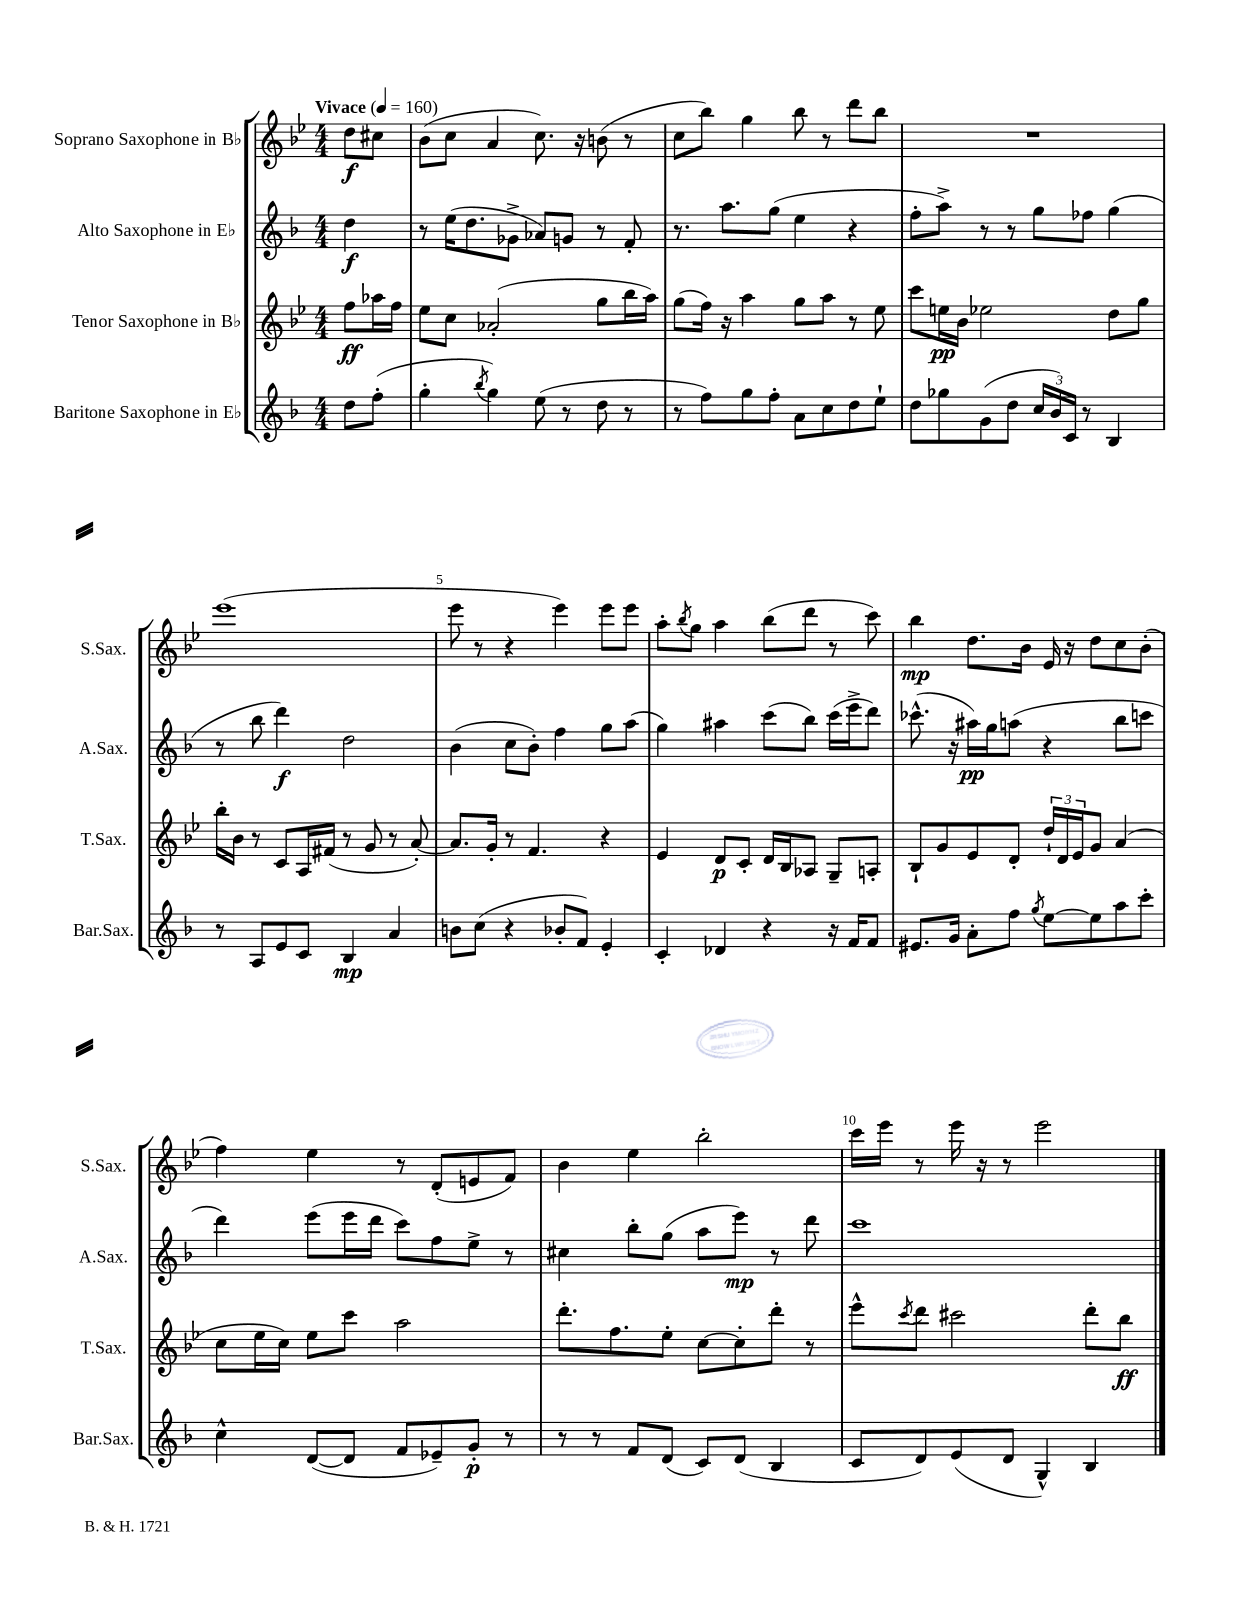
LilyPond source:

<<
\new StaffGroup <<
\new Staff = "s0" \with { instrumentName = "Soprano Saxophone in Bb" shortInstrumentName = "S.Sax." } {
    \clef treble \key bes \major \numericTimeSignature \time 4/4 \partial 4 \tempo "Vivace" 4 = 160
    d''8\f cis''8 |
    bes'8( c''8 a'4 c''8.) r16 b'8( r8 |
    c''8 bes''8) g''4 bes''8 r8 d'''8 bes''8 |
    R1 |
    ees'''1( |
    ees'''8 r8 r4 ees'''4) ees'''8 ees'''8 |
    a''8-. \acciaccatura { bes''8 } g''8 a''4 bes''8( d'''8 r8 c'''8) |
    bes''4\mp d''8. bes'16 ees'16 r16 d''8 c''8 bes'8-.( |
    f''4) ees''4 r8 d'8-.( e'8 f'8) |
    bes'4 ees''4 bes''2-. |
    c'''16 ees'''16 r8 ees'''16 r16 r8 ees'''2 \bar "|." |
}
\new Staff = "s1" \with { instrumentName = "Alto Saxophone in Eb" shortInstrumentName = "A.Sax." } {
    \clef treble \key f \major \numericTimeSignature \time 4/4 \partial 4
    d''4\f |
    r8 e''16( d''8. ges'8-> aes'8) g'8 r8 f'8-. |
    r8. a''8. g''8( e''4 r4 |
    f''8-. a''8->) r8 r8 g''8 fes''8 g''4( |
    r8 bes''8 d'''4\f) d''2 |
    bes'4( c''8 bes'8-.) f''4 g''8 a''8( |
    g''4) ais''4 c'''8( bes''8) c'''16( e'''16-> d'''8) |
    ces'''8.-^( r16 ais''16\pp) g''16 a''8( r4 bes''8 c'''8 |
    d'''4) e'''8( e'''16 d'''16 c'''8) f''8 e''8-> r8 |
    cis''4 bes''8-. g''8( a''8 e'''8\mp) r8 d'''8 |
    c'''1 \bar "|." |
}
\new Staff = "s2" \with { instrumentName = "Tenor Saxophone in Bb" shortInstrumentName = "T.Sax." } {
    \clef treble \key bes \major \numericTimeSignature \time 4/4 \partial 4
    f''8\ff aes''16 f''16 |
    ees''8 c''8 aes'2-.( g''8 bes''16 a''16) |
    g''8( f''16) r16 a''4 g''8 a''8 r8 ees''8 |
    c'''8 e''16\pp bes'16 ees''2 d''8 g''8 |
    bes''16-. bes'16 r8 c'8 a16 fis'16( r8 g'8 r8 a'8~-.) |
    a'8. g'16-. r8 f'4. r4 |
    ees'4 d'8\p c'8-. d'16 bes16 aes8 g8-- a8-. |
    bes8-! g'8 ees'8 d'8-. \tuplet 3/2 { d''16-! d'16 ees'16 } g'8 a'4( |
    c''8 ees''16 c''16) ees''8 c'''8 a''2 |
    d'''8.-. f''8. ees''8-. c''8~ c''8-. d'''8-. r8 |
    ees'''8-^ \acciaccatura { c'''8 } d'''8 cis'''2 d'''8-. bes''8\ff \bar "|." |
}
\new Staff = "s3" \with { instrumentName = "Baritone Saxophone in Eb" shortInstrumentName = "Bar.Sax." } {
    \clef treble \key f \major \numericTimeSignature \time 4/4 \partial 4
    d''8 f''8-.( |
    g''4-. \acciaccatura { bes''8 } g''4) e''8( r8 d''8 r8 |
    r8 f''8) g''8 f''8-. a'8 c''8 d''8 e''8-! |
    d''8 ges''8 g'8( d''8 \tuplet 3/2 { c''16 bes'16) c'16 } r8 bes4 |
    r8 a8 e'8 c'8 bes4\mp a'4 |
    b'8 c''8( r4 bes'8-. f'8) e'4-. |
    c'4-. des'4 r4 r16 f'16 f'8 |
    eis'8. g'16 a'8-. f''8 \acciaccatura { g''8 } e''8~ e''8 a''8 c'''8-. |
    c''4-^ d'8~( d'8 f'8 ees'8--) g'8-.\p r8 |
    r8 r8 f'8 d'8( c'8) d'8( bes4 |
    c'8 d'8) e'8( d'8 g4-^) bes4 \bar "|." |
}
>>
>>
\layout { \context { \Score \override BarNumber.break-visibility = ##(#f #t #t) barNumberVisibility = #(every-nth-bar-number-visible 5) } }
